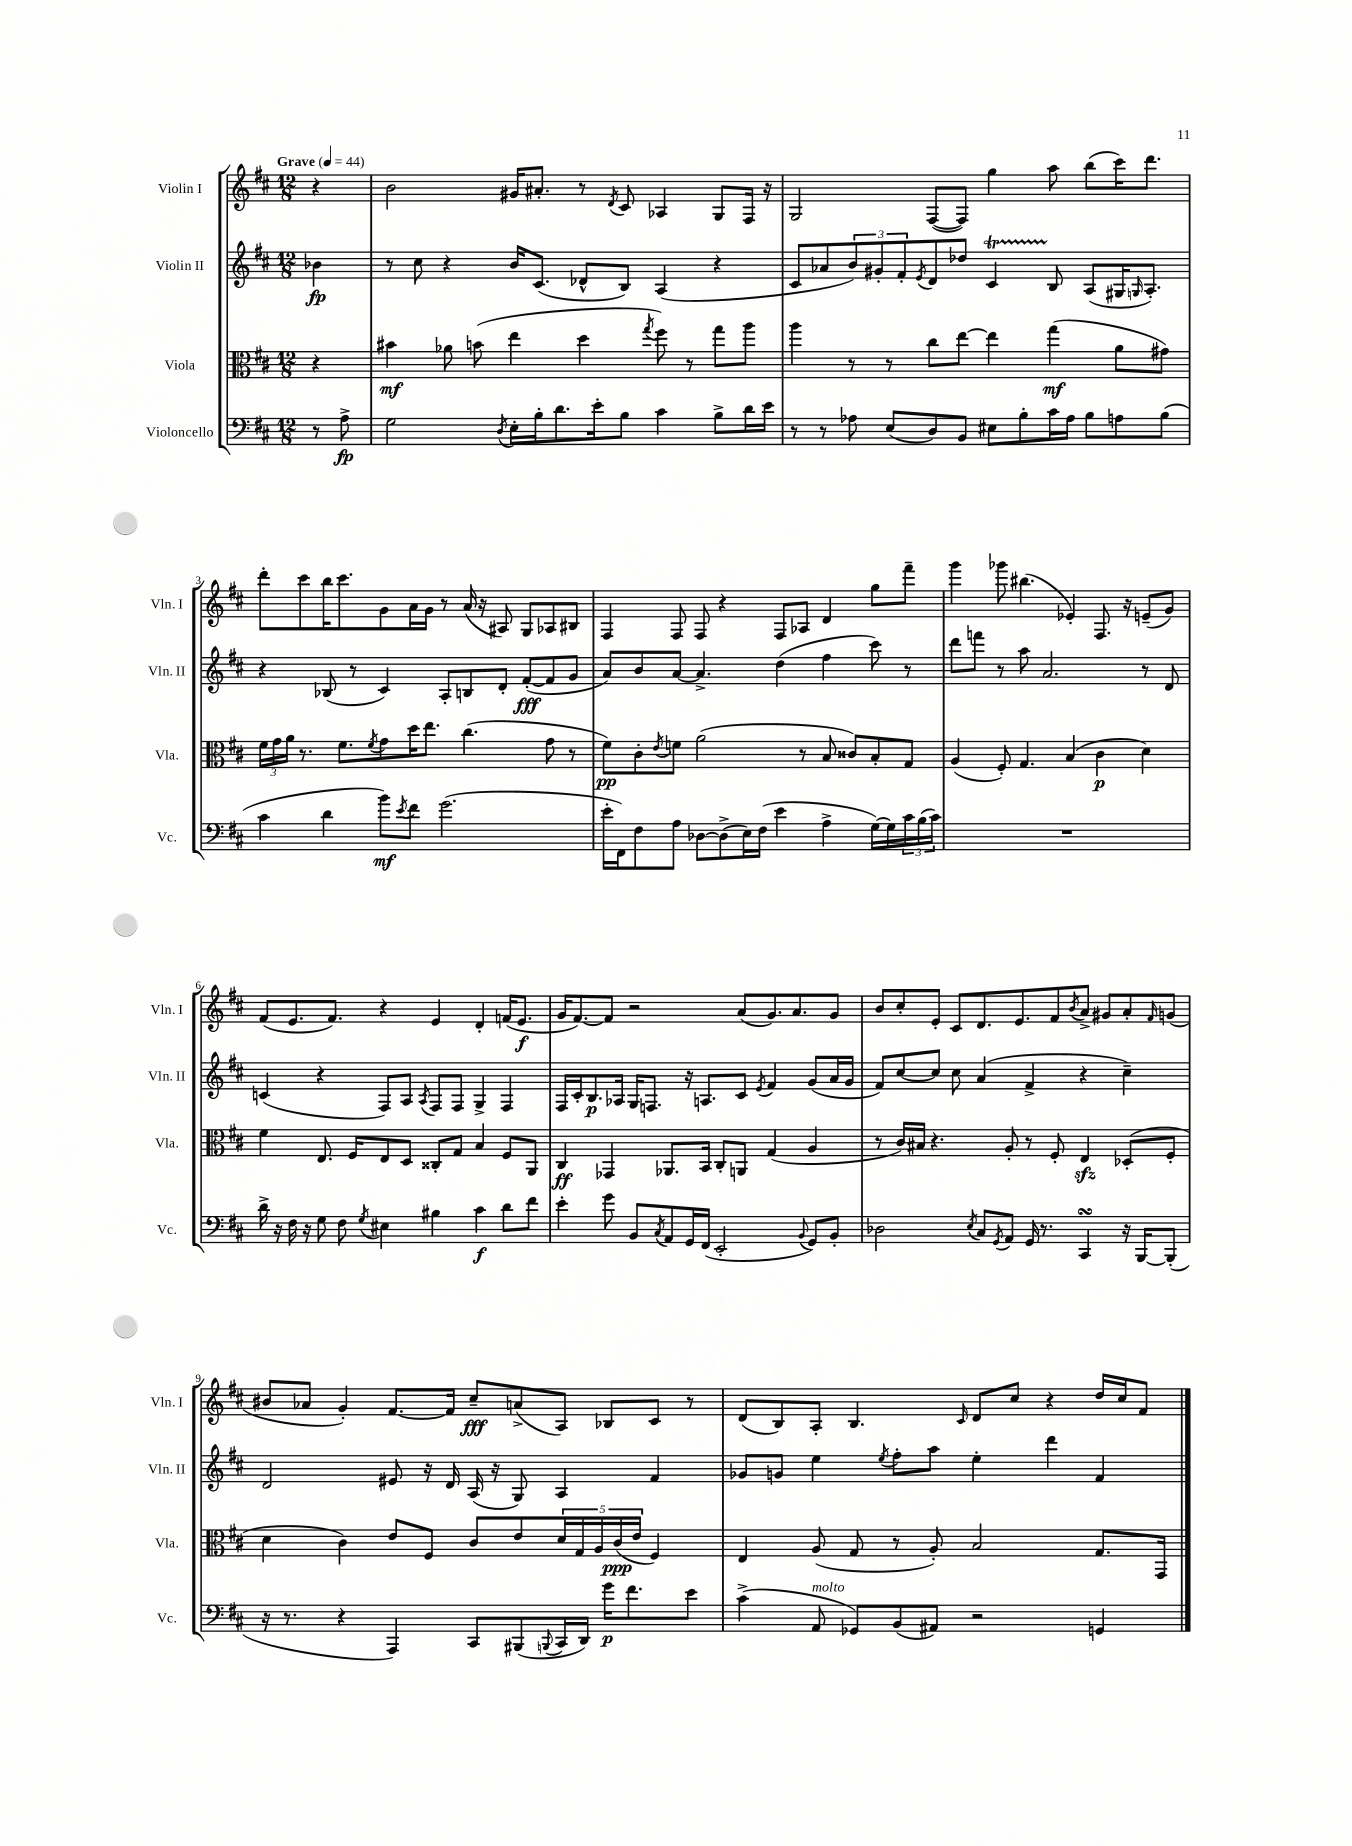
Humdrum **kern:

**kern	**kern	**kern	**kern
*staff4	*staff3	*staff2	*staff1
*clefF4	*clefC3	*clefG2	*clefG2
*k[f#c#]	*k[f#c#]	*k[f#c#]	*k[f#c#]
*M12/8	*M12/8	*M12/8	*M12/8
*MM44	*MM44	*MM44	*MM44
8r	4r	4b-	4r
8A^	.	.	.
=	=	=	=
2G	4b#	8r	2b
.	.	8cc#	.
.	8a-	4r	.
.	(8b	.	.
8qD	.	.	.
16E'	4ee	16b	16g#
16B'	.	(8.c#	8.a#'
8.d	.	.	.
.	4dd	8d-^^	8r
16e'	.	.	.
.	.	.	8qd
8B	.	8B)	8c#
.	8qgg	.	.
4c#	8ff#)	(4A	4A-
.	8r	.	.
8B^	8gg	4r	8G
16d	8aa	.	16F#
16e	.	.	16r
=	=	=	=
8r	4aa	8c#	2G
8r	.	8a-	.
8A-	8r	12b)	.
.	.	12g#'	.
(8E	8r	.	.
.	.	12f#'	.
.	.	8qe	.
8D)	8cc#	8d	([8F#
8BB	[8ee	8dd-	8F#])
8E#	4ee]	4c#	4gg
8B'	.	.	.
16c#	(4gg	8B	8aa
16A-	.	.	.
8B	.	(8A	(8bb
8A	8a	16G#	16ccc#)
.	.	16qqG	.
.	.	8.A')	8.ddd
(8B	8g#)	.	.
=	=	=	=
4c#	24f#	4r	8ddd'
.	24g	.	.
.	24a	.	.
.	8.r	.	8ccc#
4d	.	(8B-	16bb
.	8.f#	.	8.ccc#
.	.	8r	.
.	8qf#	.	.
8b)	8g	4c#)	8g
8qe	.	.	.
8f#	16dd	.	16a
.	8.ee	.	16g
(2.g	.	8A'	8r
.	(4.cc#	8B	(16a
.	.	.	16r
.	.	8d'	8A#)
.	.	([8f#'	8G
.	8g	8f#]	8A-
.	8r	8g	8B#
=	=	=	=
16e'	8f#)	8a)	4F#
16FF#)	.	.	.
8F#	8c#'	8b	.
.	8qe	.	.
8A	8f	[8a	8F#
[8D-	(2a	4.a^]	8F#
(8D-^]	.	.	4r
16E)	.	.	.
(16F#	.	.	.
4e	.	(4dd	8F#
.	8r	.	8A-
4A^	8B	4ff#	4d
.	8c##)	.	.
[16G)	8B'	8ccc#)	8gg
16G]	.	.	.
24c#	8G	8r	8fff#~
(24B	.	.	.
24c#)	.	.	.
=	=	=	=
1.r	(4A	8ddd	4ggg
.	.	8fff	.
.	8F#')	8r	8ggg-
.	4.G	8aa	(4.bb#
.	.	2.a	.
.	(4B	.	4e-')
.	4c#	.	8.F#
.	.	.	16r
.	4d)	8r	(8e~
.	.	8d	8g)
=	=	=	=
16d^	4f#	(4c	(8f#
16r	.	.	.
16F#	.	.	8.e
16r	.	.	.
8G	8.E	4r	.
.	.	.	8.f#)
8F#	.	.	.
.	16F#	.	.
8qG	.	.	.
4E#	8E	8F#)	4r
.	8D	8A	.
.	.	8qA	.
4B#	8C##'	8F#	4e
.	8G	8F#	.
4c#	4B	4G^	4d'
8d	8F#	4F#	(16f
.	.	.	8.e
8f#	8AA	.	.
=	=	=	=
4e'	4C#	16F#	16g
.	.	16c#'	[8.f#)
.	.	8.B	.
8g	4GG-	.	8f#]
.	.	16A-	.
8BB	.	16G	2r
.	.	8.F	.
8qC#	.	.	.
8AA	8.AA-	.	.
16GG	.	16r	.
(16FF#	16BB	8.A	.
2EE'	8C#'	.	.
.	8AA	8c#	(8a
.	.	8qe	.
.	(4G	4f#	8.g)
.	.	.	8.a
8qqBB	.	.	.
8GG)	4A	(8g	.
8BB'	.	16a	8g
.	.	16g	.
=	=	=	=
2D-	8r	8f#)	8b
.	16c#)	[8cc#	8cc#'
.	16B#	.	.
.	4.r	8cc#]	8e'
.	.	8cc#	8c#
8qE	.	.	.
8C#	.	(4a	8.d
8qGG	.	.	.
8AA	8A'	.	.
.	.	.	8.e
16GG	8r	4f#^	.
8.r	.	.	.
.	8F#'	.	8f#
.	.	.	8qb
4CC#	4E	4r	8a^
.	.	.	8g#
16r	(8D-'	4cc#~)	8a'
[16BBB	.	.	.
.	.	.	16qqf#
(8BBB']	8F#'	.	(8g
=	=	=	=
16r	4d	2d	8b#
8.r	.	.	.
.	.	.	8a-
4r	4c#)	.	4g')
4AAA)	8e	8e#	[8.f#
.	8F#	16r	.
.	.	16d	16f#]
8CC#	8c#	(16A	8cc#~
.	.	16r	.
(8BBB#	8e	8G)	(8a^
8qqBBB	.	.	.
16CC#	20d	4A	8A)
.	20G	.	.
16DD)	.	.	.
.	20A	.	.
16g	.	.	8B-
.	(20c#	.	.
8.f#	.	.	.
.	20e	.	.
.	4F#)	4f#	8c#
8e	.	.	8r
=	=	=	=
(4c#^	4E	8g-	(8d
.	.	8g	8B)
8AA	(8A	4ee	8A'
8GG-)	8G	.	4.B
.	.	8qee	.
(8BB	8r	8ff#'	.
8AA#)	8A')	8aa	.
.	.	.	16qqc#
2r	2B	4ee'	8d
.	.	.	8cc#
.	.	4ddd	4r
4GG	8.G	4f#	16dd
.	.	.	16cc#
.	.	.	8f#
.	16GG	.	.
==	==	==	==
*-	*-	*-	*-
